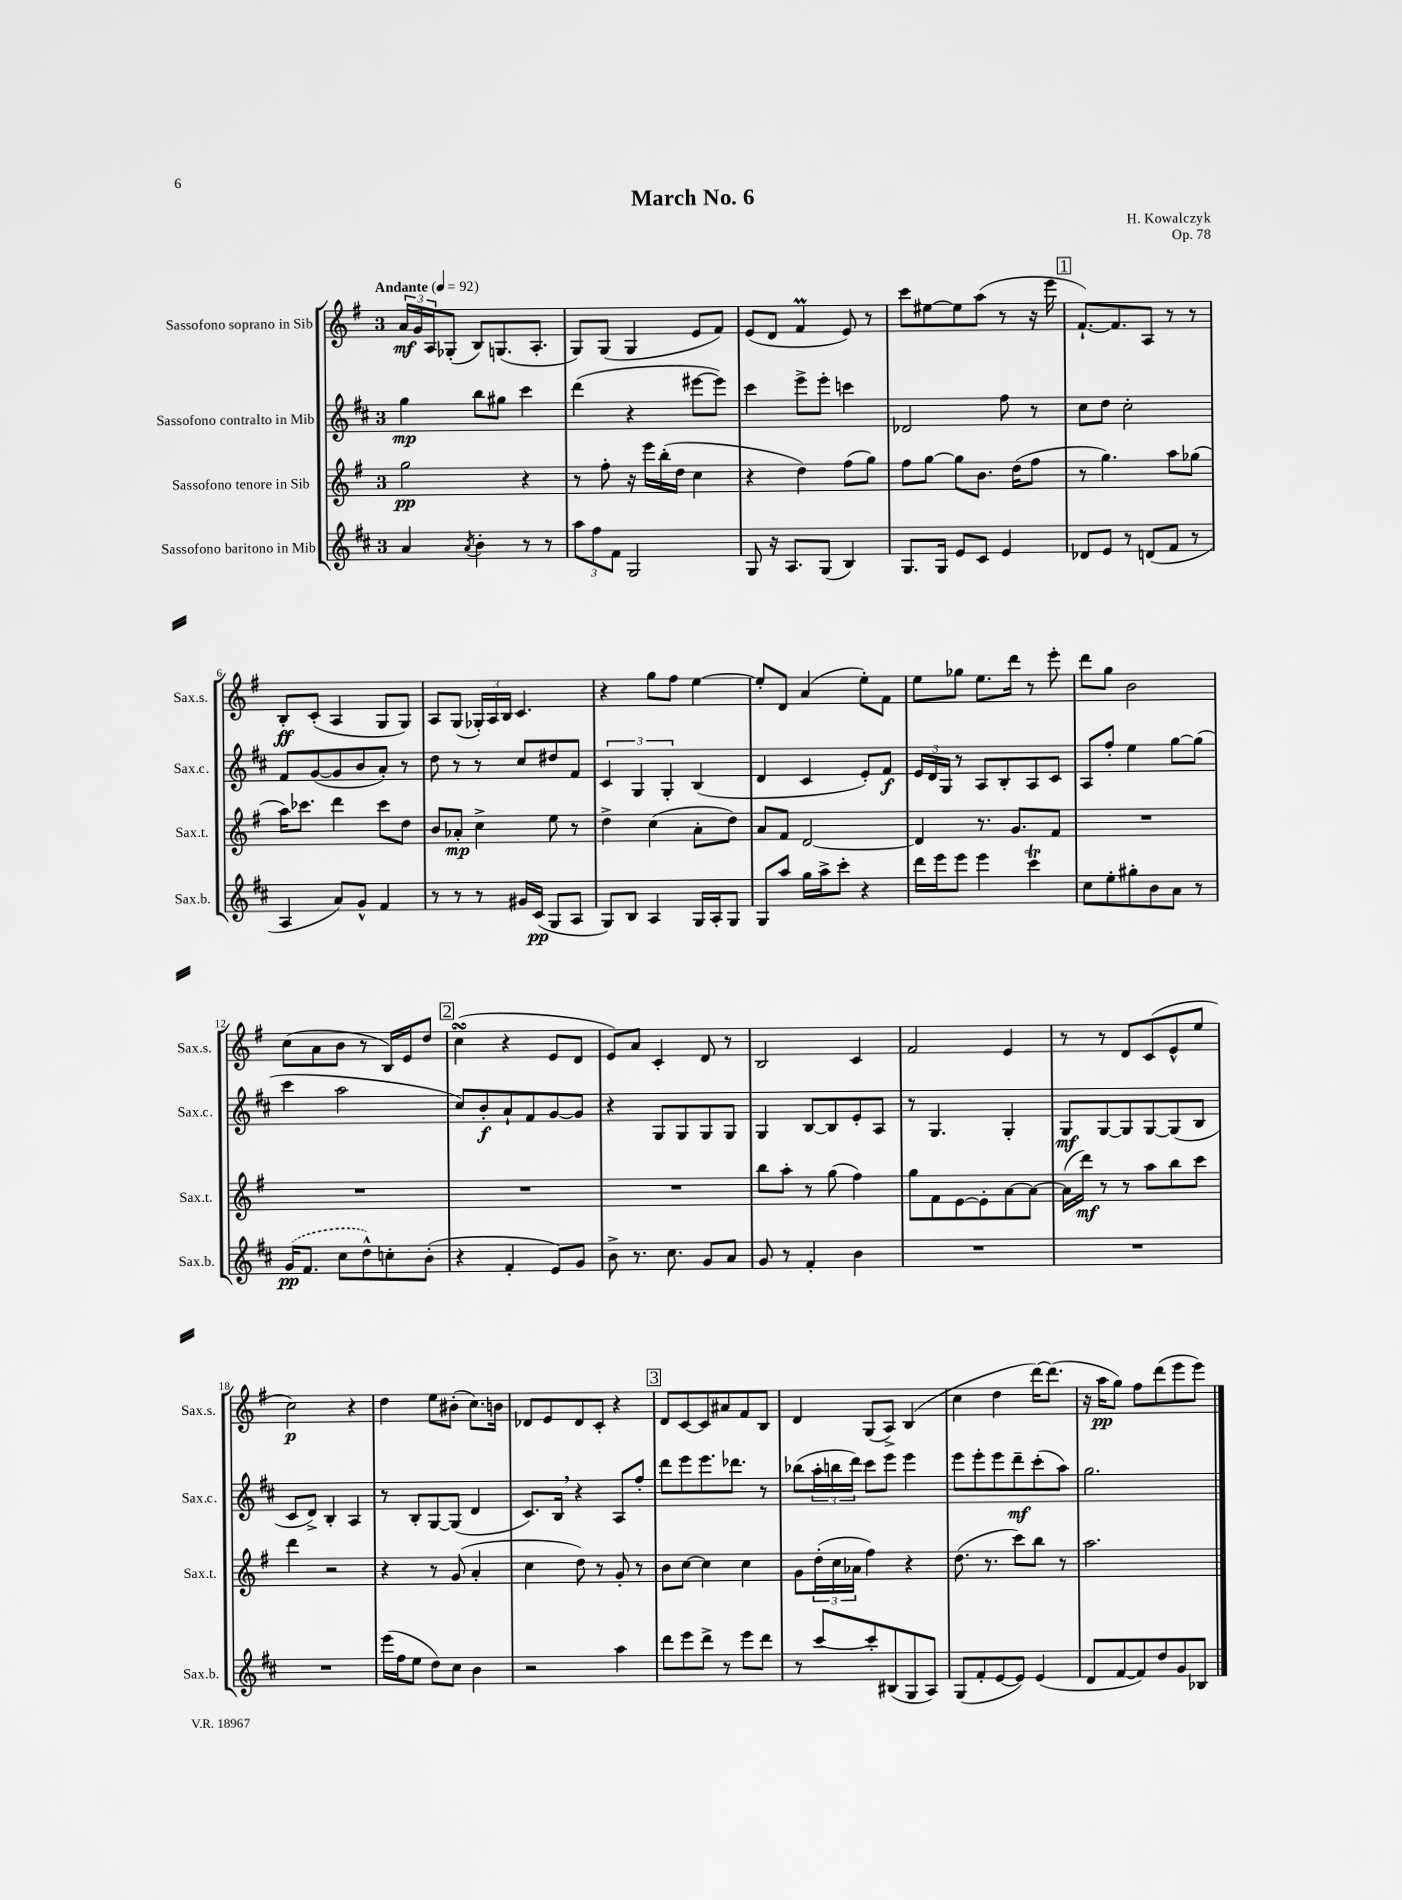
\header { title = "March No. 6" composer = "H. Kowalczyk" opus = "Op. 78" }
<<
\new StaffGroup <<
\new Staff = "s0" \with { instrumentName = "Sassofono soprano in Sib" shortInstrumentName = "Sax.s." } {
    \clef treble \key g \major \once \override Staff.TimeSignature.style = #'single-digit \time 3/4 \tempo "Andante" 4 = 92
    \tuplet 3/2 { a'16\mf g'16 a16 } ges8-.( b8) g8.( a8.-. |
    g8) g8( g4 e'8 fis'8) |
    e'8( d'8 fis'4\prall e'8) r8 |
    c'''8 eis''8~ eis''8 a''8( r8 r16 e'''16 |
    \mark \markup { \box "1" } fis'8.~-!) fis'8. a8 r8 r8 |
    b8-.\ff c'8-.( a4 g8 g8) |
    a8 g8( \tuplet 3/2 { ges16-.) a16 b16 } c'4. |
    r4 g''8 fis''8 e''4~ |
    e''8-. d'8 a'4( e''8-.) fis'8 |
    e''8 ges''8 e''8. d'''16 r8 e'''8-. |
    d'''8 g''8 b'2 |
    c''8( a'8 b'8 r8 b16) e'16 d''8 |
    \mark \markup { \box "2" } c''4\turn( r4 e'8 d'8 |
    e'8) a'8 c'4-. d'8 r8 |
    b2 c'4 |
    fis'2 e'4 |
    r8 r8 d'8 c'8( e'8-^ e''8 |
    c''2\p) r4 |
    d''4 e''8 bis'8-.( c''8.) b'16 |
    des'8 e'8 des'8 c'8-. r4 |
    \mark \markup { \box "3" } d'8 c'8~ c'8 ais'8 fis'8 b8 |
    d'4 g8( a8->) b4( |
    c''4 d''4 d'''16~) d'''8.( |
    r16 a''16\pp g''8) fis''8 d'''8( e'''8 e'''8) \bar "|." |
}
\new Staff = "s1" \with { instrumentName = "Sassofono contralto in Mib" shortInstrumentName = "Sax.c." } {
    \clef treble \key d \major \once \override Staff.TimeSignature.style = #'single-digit \time 3/4
    g''4\mp b''8 gis''8 cis'''4 |
    d'''4( r4 eis'''8~ eis'''8) |
    cis'''4 e'''8-> e'''8-. c'''4 |
    des'2 fis''8 r8 |
    \mark \markup { \box "1" } cis''8 d''8 cis''2-. |
    fis'8 g'8~( g'8 b'8 a'8-.) r8 |
    d''8 r8 r8 cis''8 dis''8 fis'8 |
    \tuplet 3/2 { cis'4 g4 g4-. } b4( |
    d'4 cis'4 e'8-.) fis'8\f |
    \tuplet 3/2 { e'16 d'16 g16 } r8 a8 b8-. a8 cis'8 |
    a8 fis''8-. e''4 g''8~ g''8( |
    cis'''4 a''2 |
    \mark \markup { \box "2" } cis''8) b'8-.\f a'8-! fis'8 g'8~ g'8 |
    r4 g8 g8 g8 g8 |
    g4 b8~ b8 e'8-. a8 |
    r8 g4. g4-. |
    g8\mf g8~ g8 g8~ g8( b8 |
    cis'8 d'8->) b4-. a4 |
    r8 b8-. g8~ g8( d'4 |
    cis'8.) b16 \breathe r4 a8 fis''8-. |
    \mark \markup { \box "3" } d'''8 e'''8 e'''8. des'''8. r8 |
    bes''8( \tuplet 3/2 { a''16-. b''16 d'''16) } cis'''8 e'''8 e'''4 |
    e'''8 e'''8-. e'''8 d'''8--\mf cis'''8-.( a''8) |
    g''2. \bar "|." |
}
\new Staff = "s2" \with { instrumentName = "Sassofono tenore in Sib" shortInstrumentName = "Sax.t." } {
    \clef treble \key g \major \once \override Staff.TimeSignature.style = #'single-digit \time 3/4
    g''2\pp r4 |
    r8 fis''8-. r16 e'''16 b''16-.( d''16 c''4 |
    r4 d''4) fis''8( g''8) |
    fis''8 g''8~ g''8 b'8. d''16( fis''8 |
    \mark \markup { \box "1" } r8 g''4.) a''8 ges''8( |
    a''16) ces'''8. d'''4 ces'''8 d''8 |
    b'8 aes'8-.\mp c''4-> e''8 r8 |
    d''4-> c''4( a'8-. d''8) |
    a'8 fis'8 d'2~ |
    d'4 r8. g'8. fis'8 |
    R2. |
    R2. |
    \mark \markup { \box "2" } R2. |
    R2. |
    b''8 a''8-. r8 g''8( fis''4) |
    g''8 fis'8 e'8~ e'8-. a'8~ a'8~ |
    a'16( d'''16\mf) r8 r8 a''8 b''8 c'''8 |
    d'''4 r2 |
    r4 r8 g'8( a'4-. |
    c''4 d''8) r8 g'8-. r8 |
    \mark \markup { \box "3" } b'8 c''8~ c''4 c''4 |
    g'8 \tuplet 3/2 { d''16-.( c''16 aes'16 } fis''4) r4 |
    d''8.( r8. c'''8) b''8 r8 |
    a''2. \bar "|." |
}
\new Staff = "s3" \with { instrumentName = "Sassofono baritono in Mib" shortInstrumentName = "Sax.b." } {
    \clef treble \key d \major \once \override Staff.TimeSignature.style = #'single-digit \time 3/4
    a'4 \acciaccatura { a'8 } b'4-. r8 r8 |
    \tuplet 3/2 { a''8 fis''8 fis'8 } g2 |
    g8 r16 a8. g8( b4) |
    g8. g16 e'8 cis'8 e'4 |
    \mark \markup { \box "1" } des'8 e'8 r8 d'8( fis'8 r8 |
    a4 a'8) g'8-^ fis'4 |
    r8 r8 r8 gis'16 cis'16\pp( g8 a8 |
    g8) b8 a4 g16 a16-. g8 |
    g8 a''8 g''16 a''16-> cis'''8-. r4 |
    d'''16 e'''16 e'''8 e'''4 cis'''4\trill |
    cis''8 e''8-. gis''8-. b'8 a'8 r8 |
    \once \slurDashed g'16\pp( fis'8. cis''8 d''8-^) c''8-. b'8-.( |
    \mark \markup { \box "2" } r4 fis'4-. e'8) g'8 |
    b'8-> r8. cis''8. g'8 a'8 |
    g'8 r8 fis'4-. b'4 |
    R2. |
    R2. |
    R2. |
    e'''16( fis''16 e''8 d''8) cis''8 b'4 |
    r2 a''4 |
    \mark \markup { \box "3" } d'''8 e'''8 d'''8-> r8 e'''8 d'''8 |
    r8 cis'''8~ cis'''8-. bis8( g8 a8) |
    g8( fis'8-. e'8~ e'8) e'4( |
    d'8 fis'8~ fis'8) d''8 g'8 bes8 \bar "|." |
}
>>
>>
